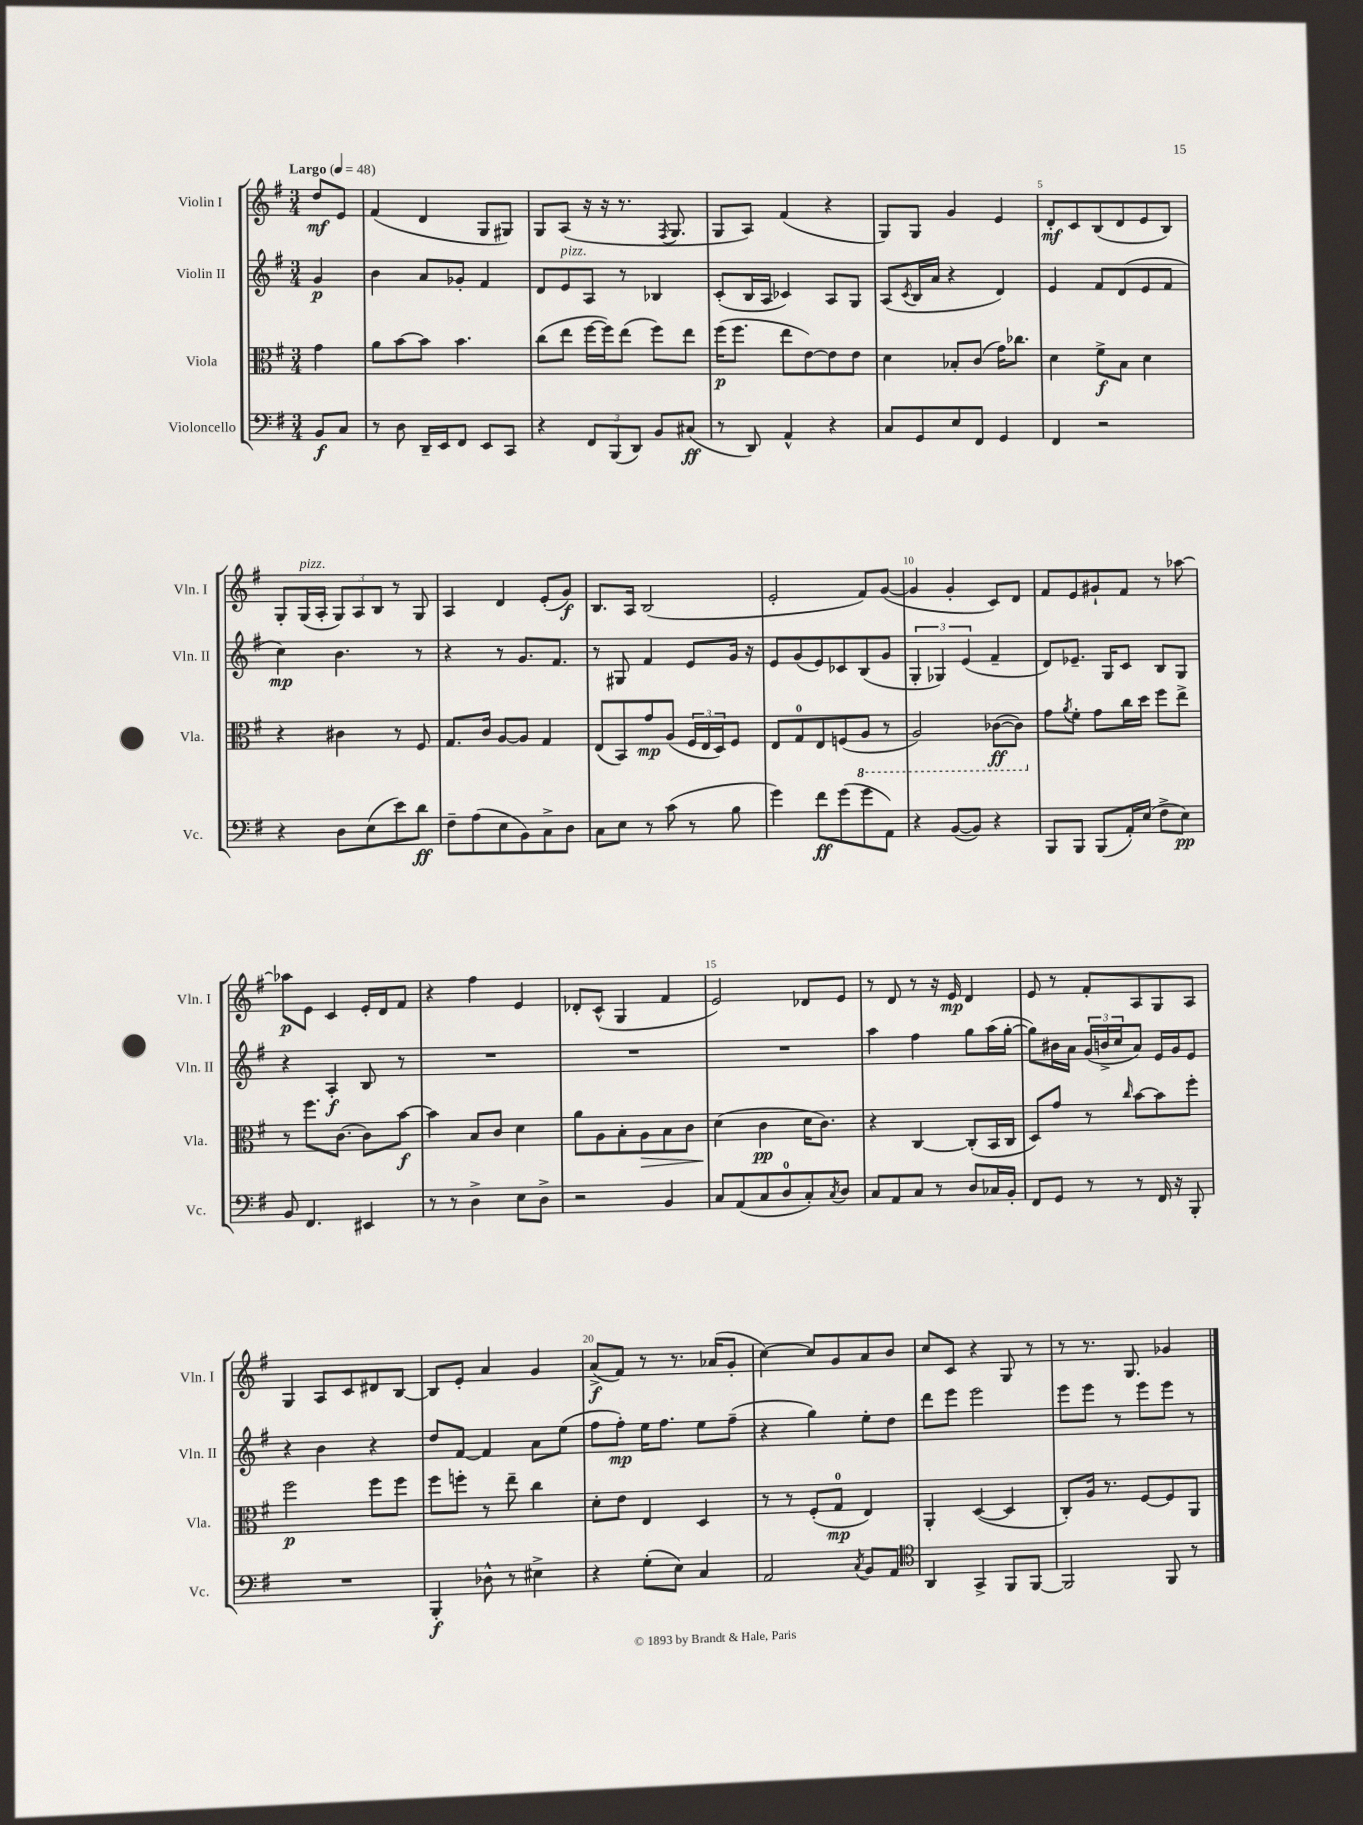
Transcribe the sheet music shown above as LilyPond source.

<<
\new StaffGroup <<
\new Staff = "s0" \with { instrumentName = "Violin I" shortInstrumentName = "Vln. I" } {
    \clef treble \key g \major \numericTimeSignature \time 3/4 \partial 4 \tempo "Largo" 4 = 48
    d''8\mf e'8 |
    fis'4( d'4 g8 gis8) |
    g8 a8( r16 r16 r8. \acciaccatura { fis8 } g8. |
    g8 a8) fis'4( r4 |
    g8) g8 g'4 e'4 |
    d'8-.\mf c'8 b8( d'8 e'8 b8) |
    g8-. g16^\markup { \italic "pizz." }( a16-. \tuplet 3/2 { g8) a8 b8 } r8 g8 |
    a4 d'4 e'8-.( g'8\f) |
    b8. a16 b2( |
    e'2-. fis'8) g'8~( |
    g'4 g'4-. c'8) d'8 |
    fis'8 e'8 gis'8-! fis'8 r8 aes''8~ |
    aes''8\p e'8 c'4 e'16-. d'16 fis'8 |
    r4 fis''4 e'4 |
    des'8-. c'8-^( g4 fis'4 |
    e'2) des'8 e'8 |
    r8 d'8 r8 r16 e'16\mp d'4 |
    e'8 r8 fis'8-. a8 g8 a8 |
    g4 a8 c'8 dis'8 b8~ |
    b8 e'8-. a'4 g'4 |
    a'8->\f( fis'8) r8 r8. aes'16( g'8-. |
    c''4~) c''8 g'8 a'8 b'8 |
    c''8 c'8 r4 g8 r8 |
    r8 r8. g8. ges'4 \bar "|." |
}
\new Staff = "s1" \with { instrumentName = "Violin II" shortInstrumentName = "Vln. II" } {
    \clef treble \key g \major \numericTimeSignature \time 3/4 \partial 4
    g'4\p |
    b'4 a'8 ges'8-. fis'4 |
    d'8 e'8^\markup { \italic "pizz." } a8 r8 bes4 |
    c'8-.( b16 a16 ces'4) a8 g8 |
    a8( \acciaccatura { c'8 } b16 a'16 r4 d'4) |
    e'4 fis'8 d'8( e'8 fis'8 |
    c''4\mp) b'4. r8 |
    r4 r8 g'8. fis'8. |
    r8 gis8 fis'4 e'8 g'16 r16 |
    e'8 g'8( e'8) ces'8 b8( g'8 |
    \tuplet 3/2 { g4-. ges4) e'4( } fis'4-- |
    d'8) ees'8.-- g16 c'8 b8 g8 |
    r4 a4-.\f b8 r8 |
    R2. |
    R2. |
    R2. |
    a''4 fis''4 g''8 a''16( g''16~-. |
    g''8) bis'16 a'16 \tuplet 3/2 { g'16( b'16-> c''16 } a'8) e'16 g'16 e'8 |
    r4 b'4 r4 |
    d''8 fis'8~ fis'4 a'8 e''8( |
    fis''8 fis''8-.\mp) e''16 fis''8. e''8 fis''8--( |
    r4 g''4) e''8-. d''8 |
    d'''8 e'''8 e'''2 |
    e'''8 e'''8 r8 e'''8 e'''8 r8 \bar "|." |
}
\new Staff = "s2" \with { instrumentName = "Viola" shortInstrumentName = "Vla." } {
    \clef alto \key g \major \numericTimeSignature \time 3/4 \partial 4
    g'4 |
    a'8 b'8~ b'8 b'4. |
    c''8( e''8 fis''16~ fis''16) e''8( fis''8) e''8 |
    fis''16\p( fis''8. e''8 e'8~) e'8 e'8 |
    d'4 bes8-. c'8( g'16) ces''8. |
    d'4 fis'8->\f b8 d'4 |
    r4 cis'4 r8 fis8 |
    g8. c'16 a8~ a8 g4 |
    e8( b,8) g'8\mp a8( \tuplet 3/2 { fis16 e16 d16) } fis8 |
    e8 g8-0 e8 f8( \ottava #-1 a,8 r8 |
    a,2) ces8~\ff( ces8) \ottava #0 |
    g'8 \acciaccatura { a'8 } fis'8-. g'8 c''16 d''16 fis''8 e''8-> |
    r8 fis''8. c'8.~ c'8 b'8~\f |
    b'4 b8 c'8 d'4 |
    a'8 a8 b8-. a8\> b8 c'8 |
    d'4\!( c'4\pp d'16 c'8.) |
    r4 c4~ c8-.( b,16 c16 |
    d8) g'8 r8 \grace { c''16 } b'8~ b'8 fis''8-. |
    fis''2\p fis''8 fis''8 |
    fis''8 f''8-. r8 e''8-- c''4 |
    d'8-. e'8 e4 d4 |
    r8 r8 fis8-.( g8-0\mp e4) |
    a,4-. d4~( d4 |
    c8-.) a16 r8. fis8~ fis8 a,8 \bar "|." |
}
\new Staff = "s3" \with { instrumentName = "Violoncello" shortInstrumentName = "Vc." } {
    \clef bass \key g \major \numericTimeSignature \time 3/4 \partial 4
    b,8\f c8 |
    r8 d8 d,16-- e,16 fis,8 e,8 c,8 |
    r4 \tuplet 3/2 { fis,8 b,,8( d,8) } b,8 cis8\ff( |
    r8 d,8) a,4-^ r4 |
    c8 g,8 e8 fis,8 g,4 |
    fis,4 r2 |
    r4 d8 e8( e'8) d'8\ff |
    fis8-- a8( e8 b,8) c8-> d8 |
    c8 e8 r8 c'8( r8 b8 |
    g'4) fis'8\ff g'8( g'8 a,8) |
    r4 b,8~( b,8) r4 |
    b,,8 b,,8 b,,8( a,16-.) e16( fis8-> e8\pp) |
    b,8 fis,4. eis,4 |
    r8 r8 d4-> e8 d8-> |
    r2 b,4 |
    c8 a,8( c8 d8-0 c8-.) \acciaccatura { c8 } d8 |
    c8 a,8 c8 r8 d8 ces16 b,16-. |
    fis,8 g,8 r8 r8 fis,16 r16 b,,8-. |
    R2. |
    b,,4-.\f des8-^ r8 eis4-> |
    r4 g8-.( e8) c4 |
    a,2 \acciaccatura { c8 } b,8 a,8 |
    \clef tenor a,4 g,4-> fis,8 fis,8~ |
    fis,2 fis,8 r8 \bar "|." |
}
>>
>>
\layout { \context { \Score \override BarNumber.break-visibility = ##(#f #t #t) barNumberVisibility = #(every-nth-bar-number-visible 5) } }
